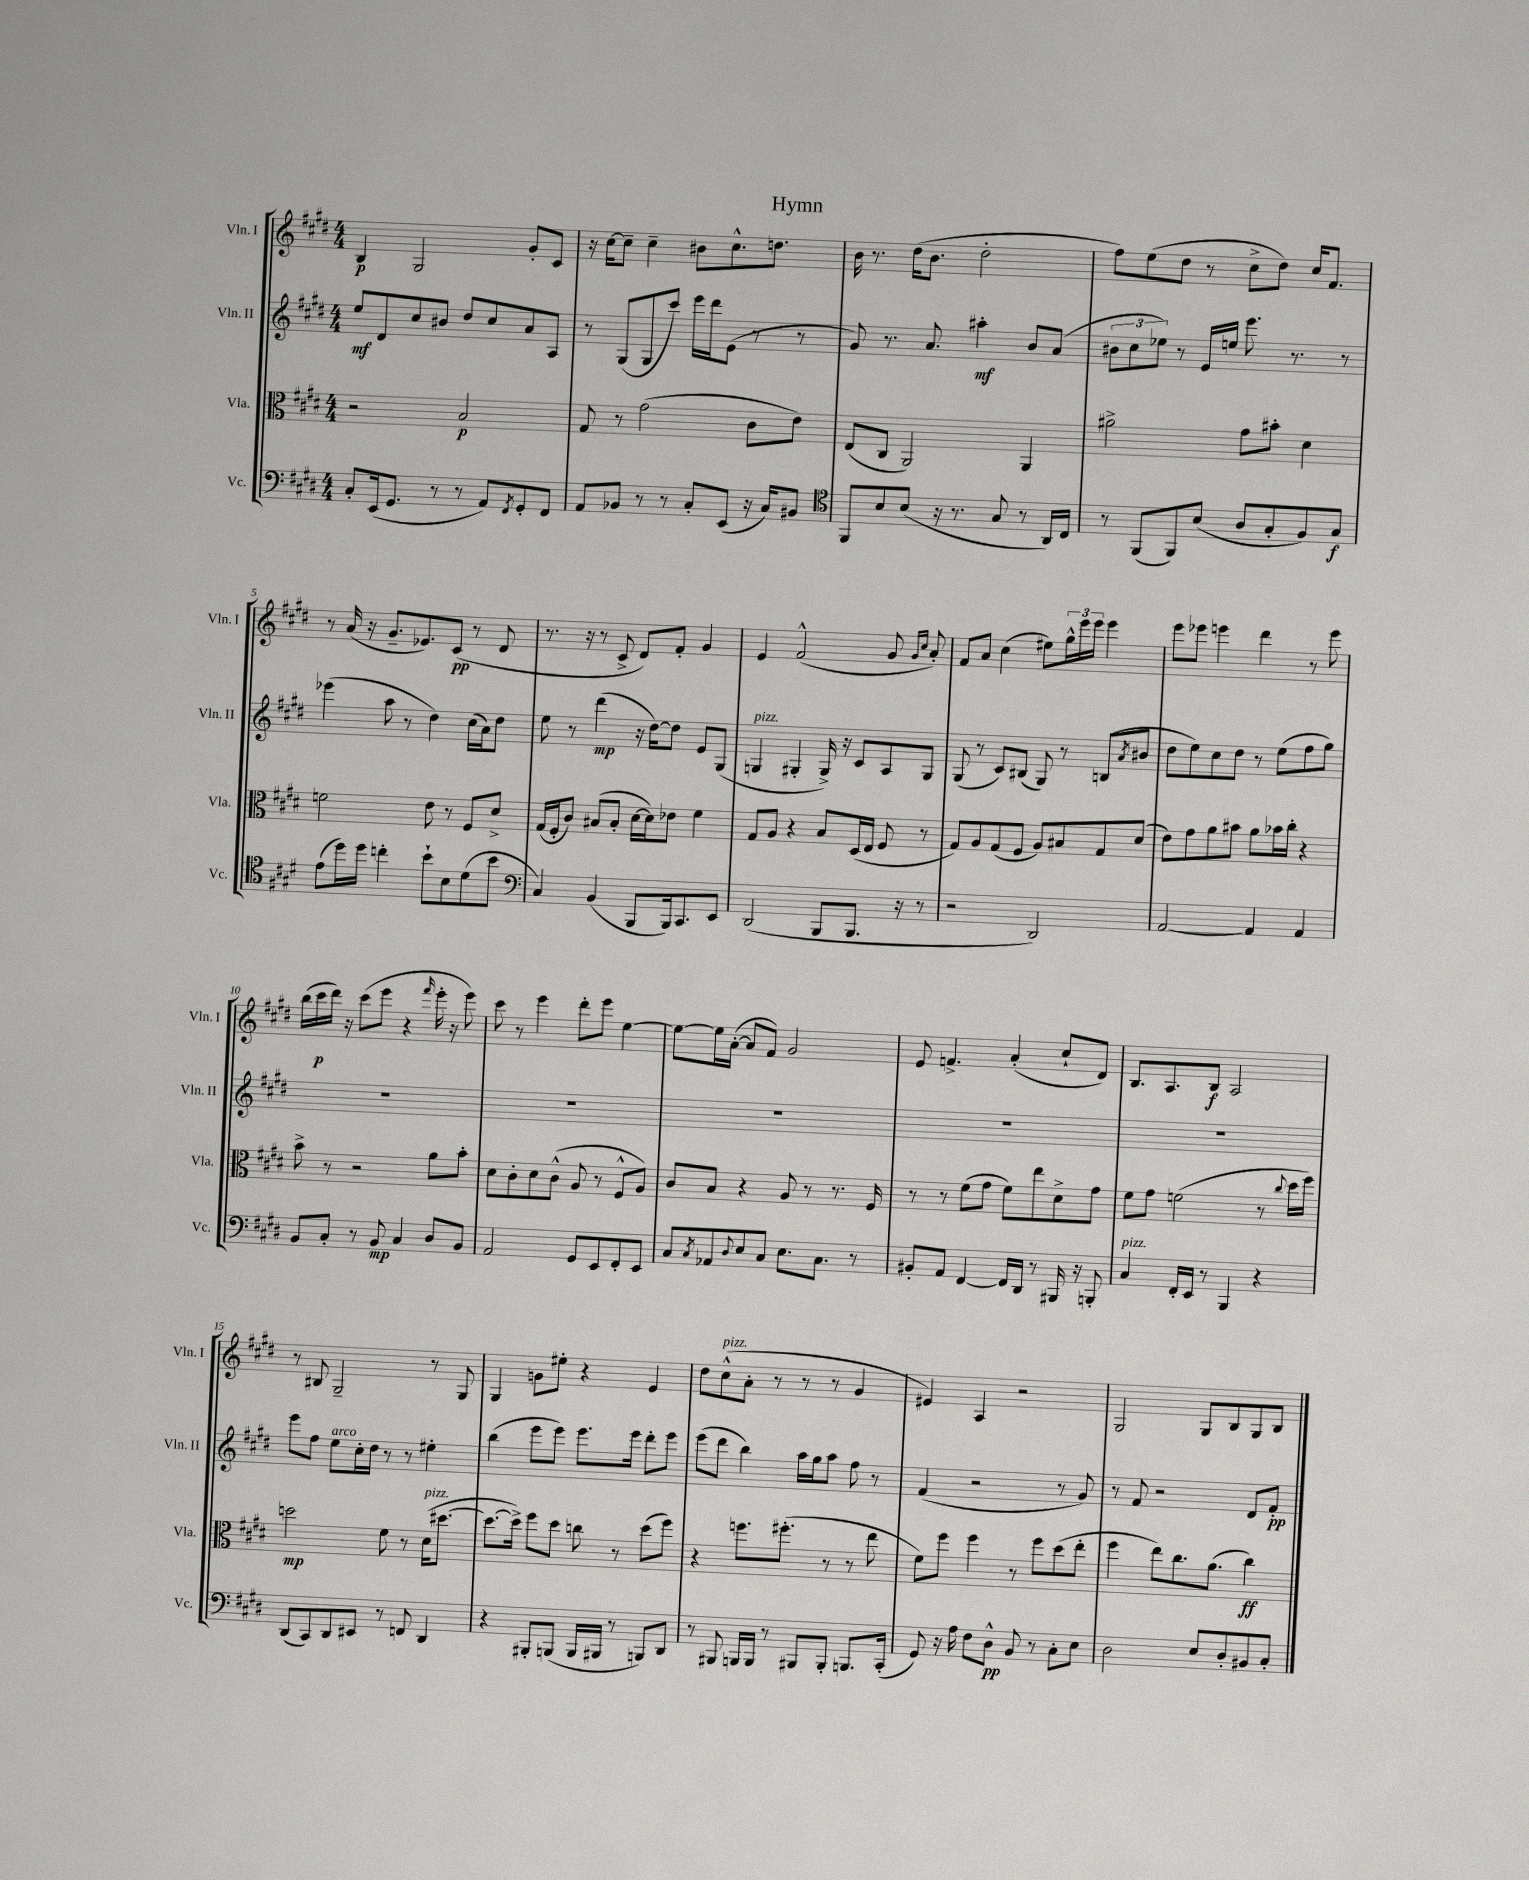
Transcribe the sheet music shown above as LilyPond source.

\header { title = "Hymn" }
<<
\new StaffGroup <<
\new Staff = "s0" \with { instrumentName = "Vln. I" shortInstrumentName = "Vln. I" } {
    \clef treble \key e \major \numericTimeSignature \time 4/4
    b4\p gis2 gis'8-. cis'8 |
    r16 cis''16~ cis''8-- cis''4-- bis'8 cis''8.-^ d''8. |
    b'16 r8. dis''16( b'8. dis''2-. |
    fis''8) e''8( dis''8 r8 cis''8-> dis''8) cis''16 fis'8. |
    r8 a'16( r16 gis'8.-- ees'8.) cis'8\pp( r8 dis'8 |
    r8. r16 r8 cis'8-> dis'8) fis'8-. gis'4 |
    e'4 fis'2-^( gis'8 \grace { gis'16 cis''16 } a'8-.) |
    fis'8 a'8 cis''4( eis''8) \tuplet 3/2 { gis''16-^ e'''16 e'''16 } e'''4 |
    e'''8 ees'''8 e'''4 dis'''4 r8 e'''8 |
    b''16( cis'''16\p dis'''16) r16 cis'''8( e'''8 r4 \grace { fis'''16 } e'''16-. r16 e'''8) |
    cis'''8 r8 e'''4 dis'''8-. e'''8 e''4~ |
    e''8~ e''16 a'16~-.( a'8 fis'8) gis'2 |
    e'8 f'4.-> a'4-.( cis''8-! dis'8) |
    b8. a8. b8\f a2 |
    r8 bis8 gis2-- r8 gis8 |
    gis4 g'8 eis''8-. r4 e'4 |
    dis''8 cis''8-^^\markup { \italic "pizz." }( a'8-. r8 r8 r8 gis'4 |
    eis'4) a4 r2 |
    gis2 gis8 b8 gis8 b8 \bar "|." |
}
\new Staff = "s1" \with { instrumentName = "Vln. II" shortInstrumentName = "Vln. II" } {
    \clef treble \key e \major \numericTimeSignature \time 4/4
    e''8\mf dis'8 cis''8 bis'8 dis''8 cis''8 a'8 a8 |
    r8 gis8( gis8 cis'''8) e'''16 dis'''16 e'8( r8 r8 |
    gis'8) r8. a'8. ais''4-.\mf b'8 a'8( |
    \tuplet 3/2 { bis'8 cis''8 ees''8) } r8 e'16 e''16 e'''8. r8. r8 |
    ees'''4( a''8 r8 dis''4) cis''16( a'16) dis''8 |
    e''8 r8 dis'''4\mp( r16 dis''16~) dis''8 e'8 gis8( |
    g4^\markup { \italic "pizz." } gis4-. gis16->) r16 cis'8 a8 gis8 |
    gis8( r8 cis'8) bis8( gis8) r8 b8( \acciaccatura { a'8 } bis'8 |
    dis''8 e''8) cis''8 dis''8 r8 e''8( fis''8 gis''8) |
    R1 |
    R1 |
    R1 |
    R1 |
    R1 |
    e'''8 fis''8 e''8^\markup { \italic "arco" } cis''16-. dis''16 r8 r8 eis''4-. |
    b''4( e'''8 e'''8) e'''8. e'''16 dis'''8-. e'''8 |
    e'''8( dis'''8 b''4) a''16 gis''16 a''8 fis''8 r8 |
    fis'4( r2 r8 gis'8) |
    r8 fis'8 r2 dis'8 fis'8-.\pp \bar "|." |
}
\new Staff = "s2" \with { instrumentName = "Vla." shortInstrumentName = "Vla." } {
    \clef alto \key e \major \numericTimeSignature \time 4/4
    r2 b2\p |
    gis8 r8 gis'2( cis'8 e'8) |
    e8( cis8 a,2) a,4 |
    ais'2-> gis'8 bis'8-. dis'4 |
    f'2 e'8 r8 fis8 dis'8-> |
    gis16( fis16-. cis'8) bis8( bis8-. dis'16~ dis'16) ees'8 fis'4 |
    gis8 a8 r4 b8 dis16( e16 fis8 r8 |
    gis8) a8 gis8( fis8 a8) bis8 gis8 dis'8( |
    e'8) gis'8 a'8 bis'8 a'8 bes'16 cis''16-. r4 |
    b'8-> r8 r2 a'8 b'8-. |
    dis'8 cis'8-. dis'8 cis'8-^( a8 r8 fis8-^ a8) |
    cis'8 b8 r4 a8 r8 r8. fis16 |
    r8 r8 fis'8( gis'8 fis'8) e''8 dis'8-> gis'8 |
    fis'8 gis'8 f'2( r8 \appoggiatura { cis''8 } dis''16 fis''16) |
    d''2\mp fis'8 r8 dis'16^\markup { \italic "pizz." }( dis''8.~ |
    dis''8.~ dis''16->) fis''8 dis''8 c''8 r8 dis''8( fis''8) |
    r4 f''8. fis''8.-.( r8 r8 e''8 |
    fis'8) fis''8 fis''4 r8 fis''8 dis''8( e''8-. |
    fis''4 e''8) cis''8. a'8.( cis''4\ff) \bar "|." |
}
\new Staff = "s3" \with { instrumentName = "Vc." shortInstrumentName = "Vc." } {
    \clef bass \key e \major \numericTimeSignature \time 4/4
    cis8-. e,16( gis,8. r8 r8 a,8) \acciaccatura { fis,8 } gis,8-. fis,8 |
    a,8 bes,8 r8 r8 cis8-. e,8( r16 cis16) bis,8 |
    \clef tenor fis,8 b8 b8( r16 r8. gis8 r8 a,16) cis16 |
    r8 fis,8( fis,8) b8( a8 gis8-. fis8) gis8\f |
    e'8( dis''16) dis''16 c''4-. b'8-! b8 dis'8( b'8 |
    \clef bass cis4) b,4( b,,8 b,,16) cis,8. e,8 |
    dis,2( b,,8 b,,8. r16 r8 |
    r2 dis,2) |
    a,2~ a,4 a,4 |
    b,8 cis8-. r8 b,8\mp cis4 dis8 b,8 |
    a,2 gis,8 e,8 fis,8-. e,8 |
    cis8 \acciaccatura { cis8 } aes,8 \appoggiatura { dis8 } e8 cis8 e8. cis8. r8 |
    bis,8-. a,8 fis,4~ fis,16 dis,16 r8 bis,,16 r16 b,,8-. |
    cis4^\markup { \italic "pizz." } fis,16-. e,16 r8 b,,4 r4 |
    dis,8( cis,8) dis,8 eis,8 r8 f,8 dis,4 |
    r4 bis,,8-. b,,8( b,,16 bis,,16 r8 b,,8) dis,8 |
    r8 bis,,8 b,,16 b,,16 r8 bis,,8 bis,,8-. b,,8. cis,16-.( |
    gis,8) r16 a16 fis8 dis8-^\pp b,8 r8 cis8-. e8 |
    dis2 e8 dis8-. bis,8 cis8-. \bar "|." |
}
>>
>>
